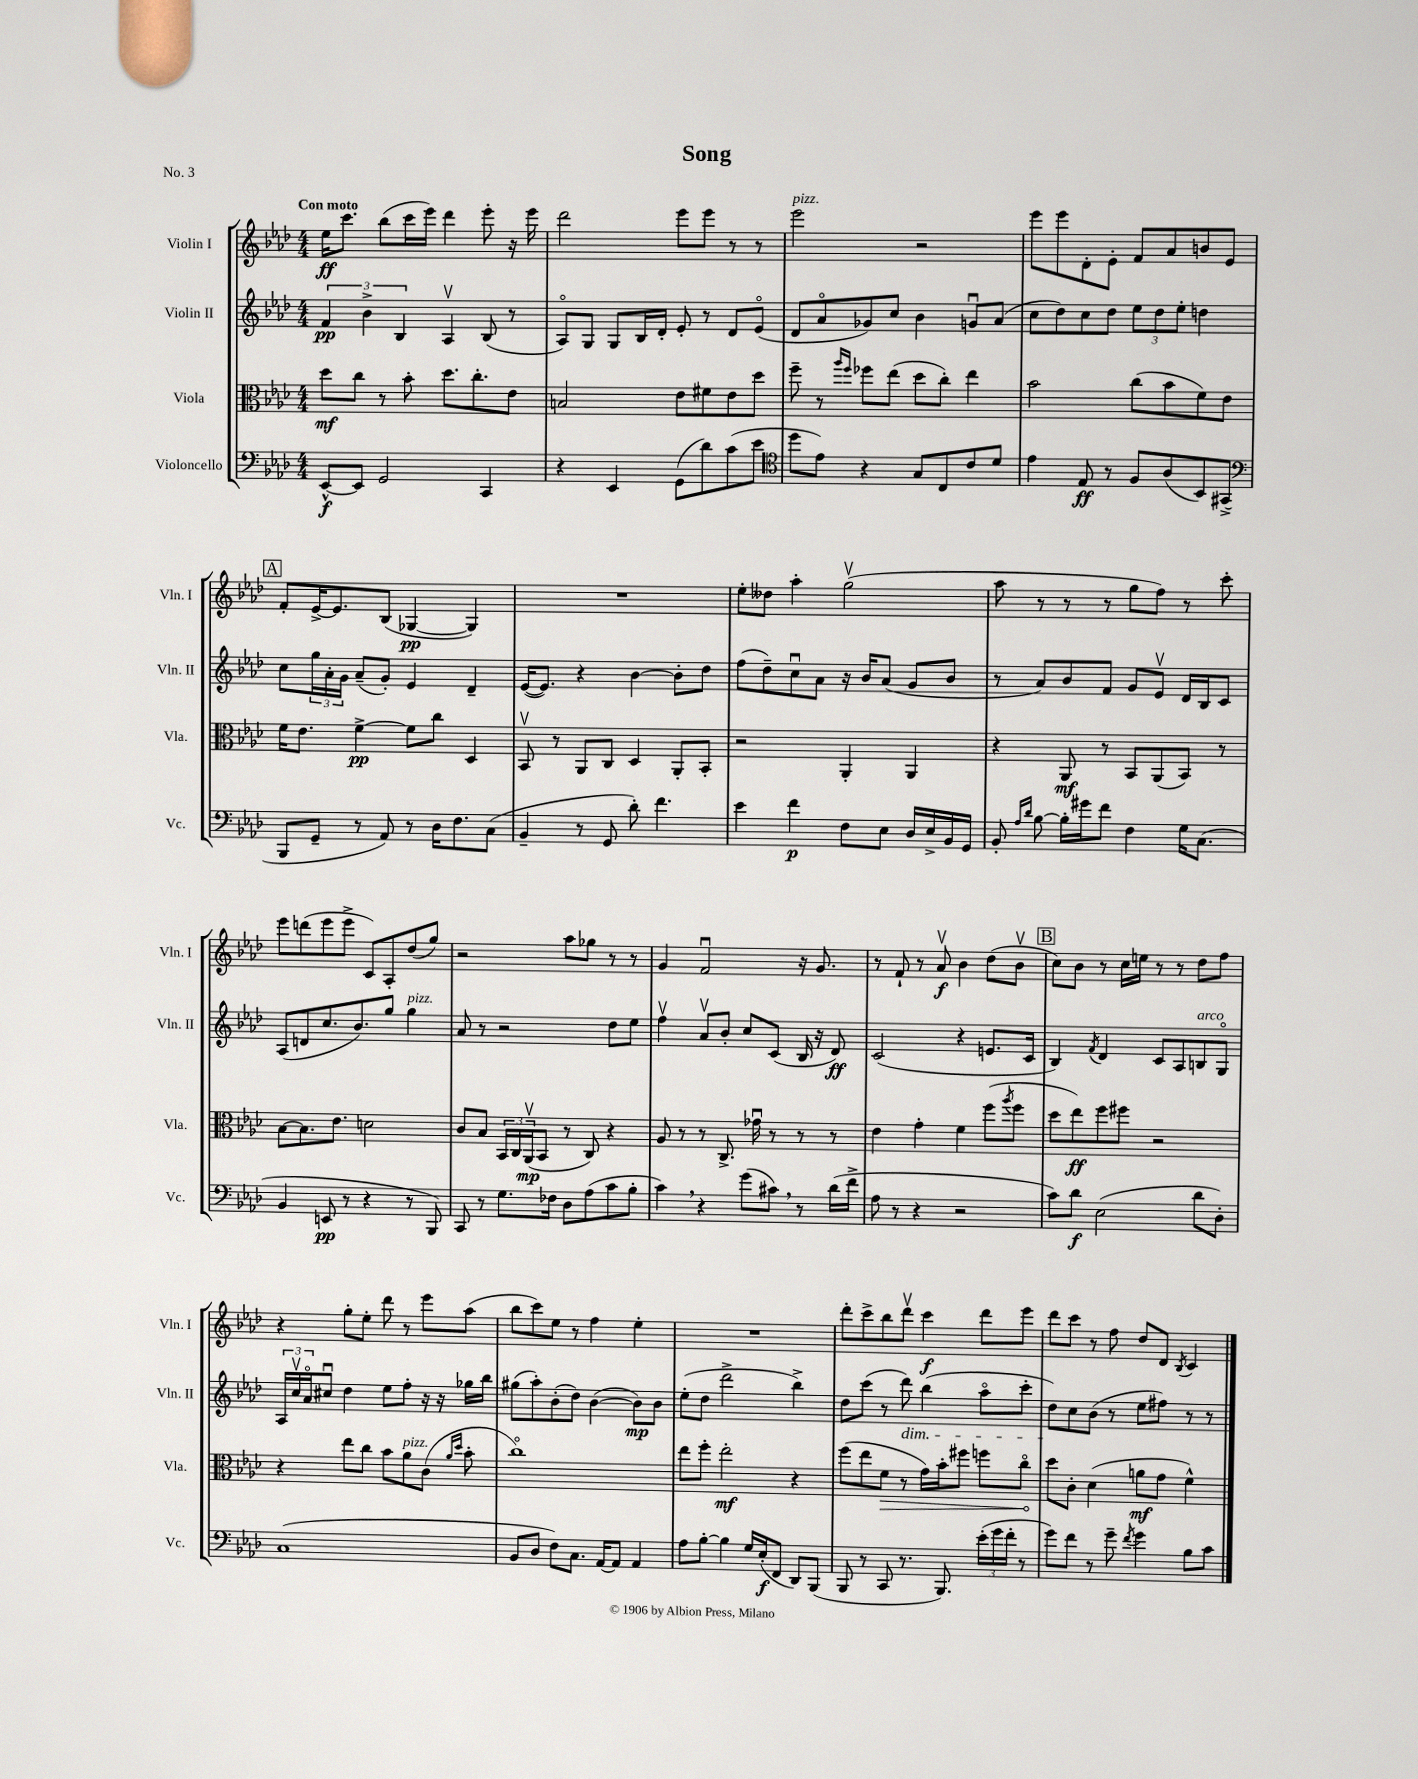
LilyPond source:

\header { title = "Song" piece = "No. 3" }
<<
\new StaffGroup <<
\new Staff = "s0" \with { instrumentName = "Violin I" shortInstrumentName = "Vln. I" } {
    \clef treble \key aes \major \numericTimeSignature \time 4/4 \tempo "Con moto"
    ees''16\ff c'''8. bes''8( c'''16 ees'''16) des'''4 ees'''8-. r16 ees'''16 |
    des'''2 ees'''8 ees'''8 r8 r8 |
    ees'''2^\markup { \italic "pizz." } r2 |
    ees'''8 ees'''8 des'8-. ees'8-. f'8 aes'8 b'8 ees'8 |
    \mark \markup { \box "A" } f'8-. ees'16~-> ees'8. bes8( ges4~\pp ges4) |
    R1 |
    ees''8-. deses''8 aes''4-. g''2\upbow( |
    aes''8 r8 r8 r8 g''8 f''8) r8 c'''8-. |
    ees'''8 d'''8( ees'''8 ees'''8-> c'8) aes8-. des''8( g''8) |
    r2 aes''8 ges''8 r8 r8 |
    g'4 f'2\downbow r16 g'8. |
    r8 f'8-! r8 aes'8\upbow\f bes'4 des''8( bes'8\upbow |
    \mark \markup { \box "B" } c''8) bes'8 r8 c''16 e''16 r8 r8 des''8 f''8 |
    r4 g''8-. ees''8-. des'''8 r8 ees'''8 aes''8( |
    bes''8 c'''8) ees''8 r8 f''4 ees''4-. |
    R1 |
    des'''8-. c'''8-> bes''8 des'''8\upbow c'''4\f des'''8 ees'''8 |
    des'''8 c'''8 r8 f''8 des''8 des'8 \acciaccatura { bes8 } c'4 \bar "|." |
}
\new Staff = "s1" \with { instrumentName = "Violin II" shortInstrumentName = "Vln. II" } {
    \clef treble \key aes \major \numericTimeSignature \time 4/4
    \tuplet 3/2 { f'4\pp bes'4-> bes4 } aes4\upbow bes8( r8 |
    aes8\flageolet) g8 g8 bes16 des'16-. ees'8-. r8 des'8 ees'8\flageolet( |
    des'8 aes'8\flageolet ges'8) c''8 bes'4 g'8\downbow aes'8( |
    c''8 des''8) c''8 des''8 \tuplet 3/2 { ees''8 des''8 ees''8-. } d''4 |
    \mark \markup { \box "A" } c''8 \tuplet 3/2 { g''16 aes'16-. g'16 } aes'8--( g'8-.) ees'4 des'4-- |
    ees'16~( ees'8.) r4 bes'4~ bes'8-. des''8 |
    f''8( des''8--) c''8\downbow aes'8 r16 bes'16 aes'8( g'8 bes'8 |
    r8 aes'8) bes'8 f'8 g'8 ees'8\upbow des'16 bes16 c'8 |
    aes8( d'8 c''8. bes'8.) g''8 g''4^\markup { \italic "pizz." } |
    aes'8 r8 r2 des''8 ees''8 |
    f''4\upbow aes'8\upbow bes'8-. c''8 c'8( bes16 r16 des'8\ff) |
    c'2( r4 e'8. c'16 |
    \mark \markup { \box "B" } bes4) \acciaccatura { f'8 } des'4 c'8 aes8 b8^\markup { \italic "arco" } g8\flageolet |
    \tuplet 3/2 { aes16 c''16\upbow aes'16\flageolet } cis''8\downbow des''4 ees''8 f''8-. r16 r16 ges''16 bes''16 |
    gis''8( aes''8-.) bes'8-.( des''8) bes'4~( bes'8\mp) bes'8 |
    ees''8-.( des''8 des'''2-> bes''4->) |
    des''8 c'''8( r8 des'''8\dim) bes''4( aes''8\flageolet c'''8-. |
    des''8\!) c''8 bes'8( r8 ees''8 fis''8) r8 r8 \bar "|." |
}
\new Staff = "s2" \with { instrumentName = "Viola" shortInstrumentName = "Vla." } {
    \clef alto \key aes \major \numericTimeSignature \time 4/4
    des''8\mf c''8 r8 bes'8-. des''8. c''8.-. ees'8 |
    b2 ees'8 fis'8 ees'8 des''8 |
    f''8-- r8 \grace { aes''16 f''16 } fes''8 ees''8( des''8 c''8-.) ees''4 |
    bes'2 c''8( bes'8 f'8) ees'8 |
    \mark \markup { \box "A" } f'16 ees'8. f'4~->\pp f'8 c''8 des4 |
    bes,8\upbow r8 aes,8 c8 des4 aes,8-. bes,8-. |
    r2 aes,4-. aes,4 |
    r4 aes,8\mf r8 bes,8 aes,8( bes,8) r8 |
    bes8~ bes8. ees'8. d'2 |
    c'8 bes8 \tuplet 3/2 { bes,16 c16 aes,16\upbow\mp( } bes,8 r8 c8) r4 |
    aes8 r8 r8 c8.-> ges'16\downbow r8 r8 r8 |
    ees'4 g'4-. f'4 f''8( \acciaccatura { aes''8 } f''8 |
    \mark \markup { \box "B" } des''8 ees''8\ff) f''8 fis''8 r2 |
    r4 ees''8 c''8 bes'8 aes'8^\markup { \italic "pizz." } c'8( \grace { aes'16 des''16 } bes'8-. |
    c''1\flageolet) |
    ees''8 f''8-. ees''2-.\mf r4 |
    f''8( ees''8 \once \override Hairpin.circled-tip = ##t f'8\> r8 g'16) bes'16-. fis''8 f''8 c''8\flageolet\! |
    des''8 c'8-. des'4( a'8\mf g'8 f'4-^) \bar "|." |
}
\new Staff = "s3" \with { instrumentName = "Violoncello" shortInstrumentName = "Vc." } {
    \clef bass \key aes \major \numericTimeSignature \time 4/4
    ees,8~-^\f ees,8 g,2 c,4 |
    r4 ees,4 g,8( des'8) c'8( ees'8 |
    \clef tenor des''8 ees'8) r4 g8 c8 c'8 des'8 |
    ees'4 ees8\ff r8 f8 aes8( bes,8) gis,8->( |
    \mark \markup { \box "A" } \clef bass bes,,8 g,8-- r8 aes,8) r8 des16 f8. c8( |
    bes,4-- r8 g,8 des'8-.) f'4. |
    ees'4 f'4\p f8 ees8 des16 ees16-> bes,16 g,16 |
    bes,8-. \grace { aes16 des'16 } bes8~ bes16-. gis'16 f'8 f4 g16 c8.( |
    bes,4 e,8\pp r8 r4 r8 bes,,8) |
    c,8 r8 g8. fes16 des8 aes8( c'8 bes8-. |
    c'4) \breathe r4 g'8( cis'8) \breathe r8 des'16( f'16-> |
    aes8 r8 r4 r2 |
    \mark \markup { \box "B" } c'8) des'8\f ees2( des'8 des8-.) |
    c1( |
    bes,8 des8 f8) c8. aes,16~ aes,8 aes,4 |
    aes8 bes8~-. bes4 g16 ees16-.\f( f,8 des,8) bes,,8( |
    bes,,8 r8 c,8 r8. bes,,8.) \tuplet 3/2 { ees'16-.( g'16 f'16-. } r8 |
    g'8) f'8 r8 g'8-- \acciaccatura { f'8 } g'4 bes8 c'8 \bar "|." |
}
>>
>>
\layout { \context { \Score \remove "Bar_number_engraver" } }
